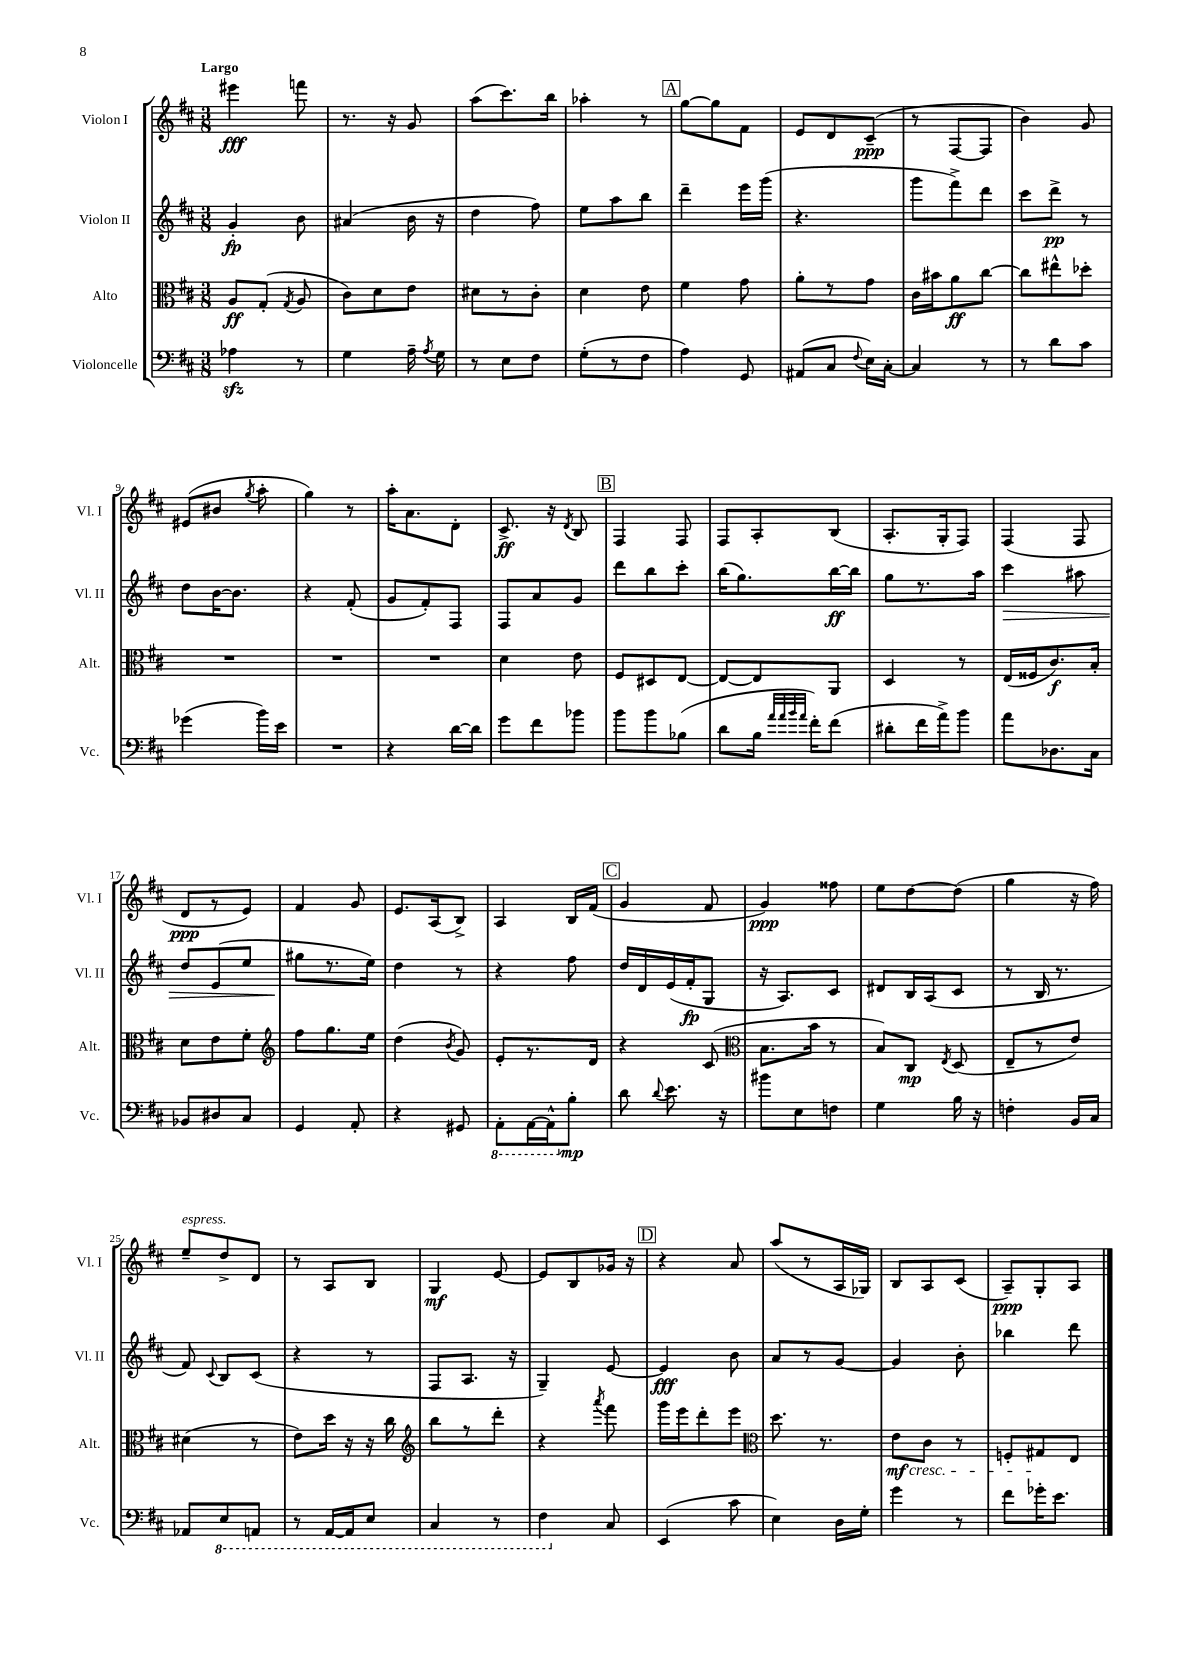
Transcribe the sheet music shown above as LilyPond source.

<<
\new StaffGroup <<
\new Staff = "s0" \with { instrumentName = "Violon I" shortInstrumentName = "Vl. I" } {
    \clef treble \key d \major \numericTimeSignature \time 3/8 \tempo "Largo"
    \autoBeamOff eis'''4\fff f'''8 |
    r8. r16 g'8 |
    a''8[( cis'''8.) b''16] |
    aes''4-. r8 |
    \mark \markup { \box "A" } g''8[~ g''8 fis'8] |
    e'8[ d'8 cis'8]--\ppp( |
    r8 fis8[~ fis8] |
    b'4) g'8 |
    eis'8[( bis'8] \acciaccatura { g''8 } a''8-. |
    g''4) r8 |
    a''16[-. a'8. d'8]-. |
    cis'8.->\ff r16 \acciaccatura { d'8 } b8 |
    \mark \markup { \box "B" } fis4 fis8 |
    fis8[ a8-. b8]( |
    a8.[-. g16-. fis8]) |
    fis4( fis8 |
    d'8[\ppp r8 e'8]) |
    fis'4 g'8 |
    e'8.[ a16( b8]->) |
    a4 b16[ fis'16]( |
    \mark \markup { \box "C" } g'4 fis'8 |
    g'4\ppp) fisis''8 |
    e''8[ d''8~ d''8]( |
    g''4 r16 fis''16) |
    e''8[--^\markup { \italic "espress." } d''8-> d'8] |
    r8 a8[ b8] |
    g4\mf e'8~ |
    e'8[ b8 ges'16] r16 |
    \mark \markup { \box "D" } r4 a'8 |
    a''8[( r8 a16 ges16]) |
    b8[ a8 cis'8]( |
    a8[--\ppp) g8-. a8] \bar "|." |
}
\new Staff = "s1" \with { instrumentName = "Violon II" shortInstrumentName = "Vl. II" } {
    \clef treble \key d \major \numericTimeSignature \time 3/8
    \autoBeamOff g'4-.\fp b'8 |
    ais'4( b'16 r16 |
    d''4 fis''8) |
    e''8[ a''8 b''8] |
    \mark \markup { \box "A" } d'''4-- e'''16[ g'''16]( |
    r4. |
    g'''8[ fis'''8->) d'''8] |
    cis'''8[ d'''8]->\pp r8 |
    d''8[ b'16~ b'8.] |
    r4 fis'8-.( |
    g'8[ fis'8-.) fis8] |
    fis8[ a'8 g'8] |
    \mark \markup { \box "B" } d'''8[ b''8 cis'''8]-. |
    b''16[( g''8.) b''16~\ff b''16] |
    g''8[ r8. a''16] |
    cis'''4\> ais''8 |
    d''8[ e'8( e''8] |
    gis''8[\! r8. e''16]) |
    d''4 r8 |
    r4 fis''8 |
    \mark \markup { \box "C" } d''16[ d'16 e'16( fis'16-.\fp g8] |
    r16 a8.[) cis'8] |
    dis'8[ b16 a16( cis'8] |
    r8 b16 r8. |
    fis'8) \appoggiatura { cis'8 } b8[ cis'8]( |
    r4 r8 |
    fis8[ a8.] r16 |
    g4--) e'8~ |
    \mark \markup { \box "D" } e'4\fff b'8 |
    a'8[ r8 g'8]~ |
    g'4 b'8-. |
    bes''4 d'''8 \bar "|." |
}
\new Staff = "s2" \with { instrumentName = "Alto" shortInstrumentName = "Alt." } {
    \clef alto \key d \major \numericTimeSignature \time 3/8
    \autoBeamOff a8[\ff g8]-.( \acciaccatura { g8 } a8 |
    cis'8[) d'8 e'8] |
    dis'8[ r8 cis'8]-. |
    d'4 e'8 |
    \mark \markup { \box "A" } fis'4 g'8 |
    a'8[-. r8 g'8] |
    cis'16[ bis'16 a'8\ff cis''8]~ |
    cis''8[ eis''8-^ des''8]-. |
    R4. |
    R4. |
    R4. |
    d'4 e'8 |
    \mark \markup { \box "B" } fis8[ dis8 e8]~ |
    e8[~ e8 a,8] |
    d4 r8 |
    e16[( fisis16 cis'8.\f) b16]-. |
    d'8[ e'8 fis'8]-. |
    \clef treble fis''8[ g''8. e''16] |
    d''4( \acciaccatura { b'8 } g'8) |
    e'8[-. r8. d'16] |
    \mark \markup { \box "C" } r4 cis'8( |
    \clef alto b8.[ b'16] r8 |
    b8[) cis8]\mp \acciaccatura { e8 } d8( |
    e8[-- r8 e'8]) |
    dis'4( r8 |
    e'8[) d''16] r16 r16 cis''16 |
    \clef treble b''8[ r8 d'''8]-. |
    r4 \acciaccatura { a'''8 } fis'''8 |
    \mark \markup { \box "D" } g'''16[ e'''16 d'''8-. e'''8] |
    \clef alto d''8. r8. |
    e'8[\mf\cresc cis'8] r8 |
    f8[-. gis8\! e8] \bar "|." |
}
\new Staff = "s3" \with { instrumentName = "Violoncelle" shortInstrumentName = "Vc." } {
    \clef bass \key d \major \numericTimeSignature \time 3/8
    \autoBeamOff aes4\sfz r8 |
    g4 a16-- \acciaccatura { a8 } g16 |
    r8 e8[ fis8] |
    g8[-.( r8 fis8] |
    \mark \markup { \box "A" } a4) g,8 |
    ais,8[( cis8] \appoggiatura { fis8 } e16[) cis16]~-. |
    cis4 r8 |
    r8 d'8[ cis'8] |
    ges'4( b'16[) e'16] |
    R4. |
    r4 d'16[~ d'16] |
    g'8[ fis'8 bes'8] |
    \mark \markup { \box "B" } b'8[ b'8 bes8]( |
    d'8[ b16] \grace { a'32[ a'32 b'32 a'32] } fis'16[-.) fis'8]( |
    dis'8[-. fis'16 a'16->) b'8] |
    a'8[ des8. cis16] |
    bes,8[ dis8 cis8] |
    g,4 a,8-. |
    r4 gis,8 |
    \ottava #-1 a,,8[-. a,,16~ a,,16-^ \ottava #0 b8]-.\mp |
    \mark \markup { \box "C" } d'8 \appoggiatura { d'8 } e'8. r16 |
    bis'8[ e8 f8] |
    g4 b16 r16 |
    f4-. b,16[ cis16] |
    aes,8[ \ottava #-1 e,8 a,,!8] |
    r8 a,,16[~ a,,16 e,8] |
    cis,4 r8 |
    fis,4 \ottava #0 cis8 |
    \mark \markup { \box "D" } e,4( cis'8 |
    e4) d16[ g16]-. |
    g'4 r8 |
    fis'8[ ges'16-. e'8.] \bar "|." |
}
>>
>>
